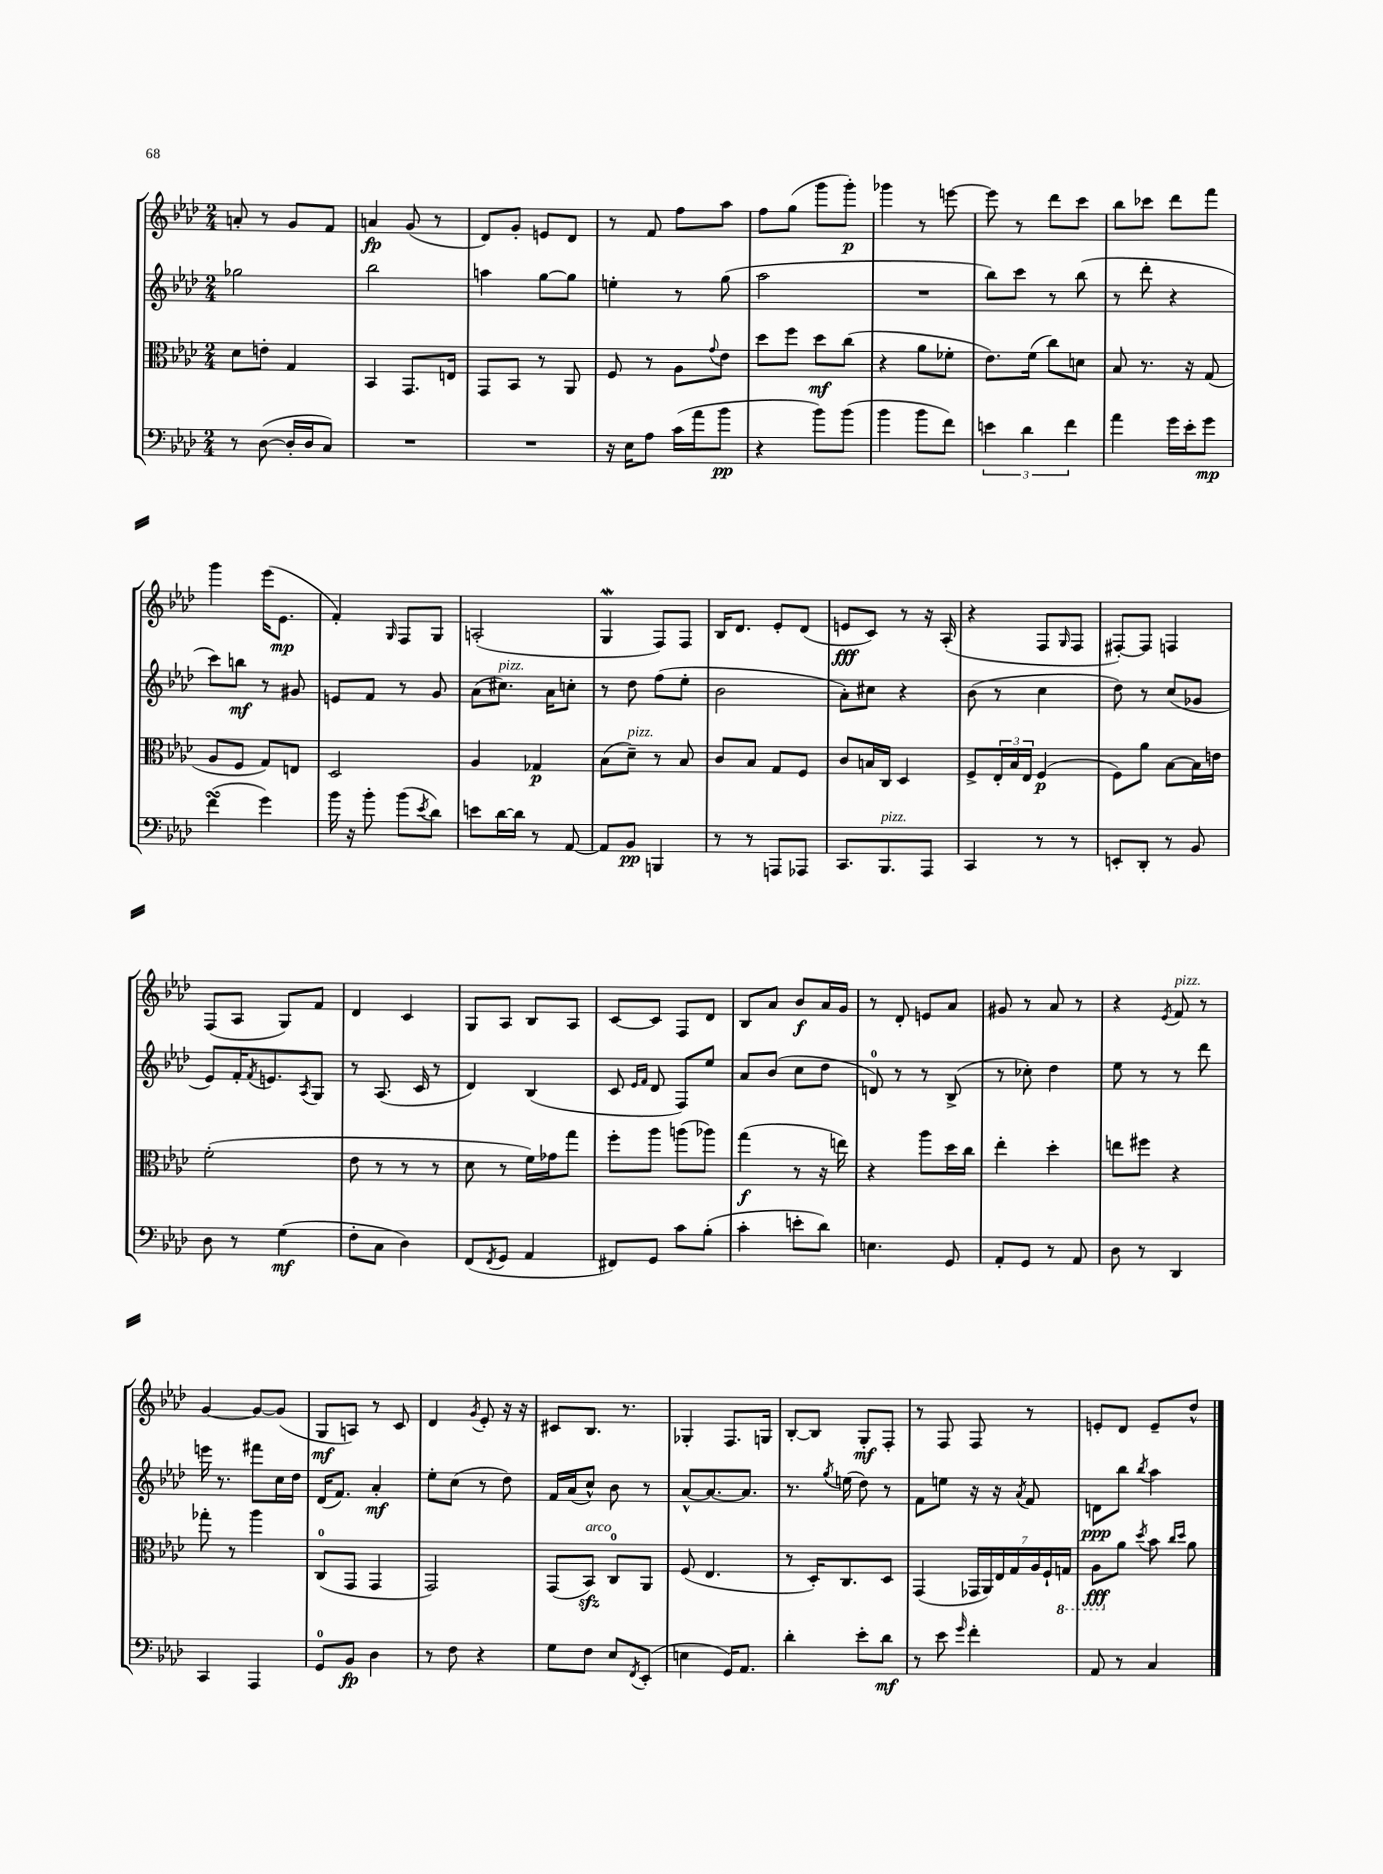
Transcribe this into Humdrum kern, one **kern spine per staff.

**kern	**kern	**kern	**kern
*staff4	*staff3	*staff2	*staff1
*clefF4	*clefC3	*clefG2	*clefG2
*k[b-e-a-d-]	*k[b-e-a-d-]	*k[b-e-a-d-]	*k[b-e-a-d-]
*M2/4	*M2/4	*M2/4	*M2/4
8r	8d-	2gg-	8a'
([8D-	8e'	.	8r
16D-']	4G	.	8g
16D-	.	.	.
8C)	.	.	8f
=	=	=	=
2r	4BB-	2bb-	4a
.	8.GG	.	(8g
.	.	.	8r
.	16E	.	.
=	=	=	=
2r	8GG	4aa	8d-)
.	8BB-	.	8g'
.	8r	[8gg	8e
.	8AA-	8gg]	8d-
=	=	=	=
16r	8F	4ee'	8r
16E-	.	.	.
8A-	8r	.	8f
(16c	8A-	8r	8ff
16a-	.	.	.
.	8qqg	.	.
8b-	8e-	(8gg	8aa-
=	=	=	=
4r	8dd-	2aa-	8ff
.	8ff	.	(8gg
8b-)	8dd-	.	8ggg
(8b-	(8cc	.	8ggg')
=	=	=	=
4b-	4r	2r	4ggg-
8b-	8a-	.	8r
8f)	8f-'	.	[8eee
=	=	=	=
6e	8.e-)	8bb-)	8eee]
.	.	8ccc	8r
6d-	.	.	.
.	(16f	.	.
.	8cc)	8r	8ddd-
6f	.	.	.
.	8d	(8bb-	8ccc
=	=	=	=
4a-	8B-	8r	8bb-
.	8.r	8ddd-'	8ccc-
16g	.	4r	8ddd-
16e-'	16r	.	.
8g	(8G	.	8fff
=	=	=	=
(4f	8A-	8ccc)	4ggg
.	8F	8bb	.
4g)	8G)	8r	(16eee-
.	.	.	8.e-
.	8E	8g#	.
=	=	=	=
16b-	2D-	8e	4f')
16r	.	.	.
8b-'	.	8f	.
.	.	.	16qqG
(8b-	.	8r	8F
8qe-	.	.	.
8d-)	.	8g	8G
=	=	=	=
8e	4A-	(8a-	(2A'
[16d-	.	8.cc#)	.
16d-]	.	.	.
8r	4G-	.	.
.	.	16a-	.
[8AA-	.	8cc'	.
=	=	=	=
8AA-]	(8B-	8r	4G
8BB-	8d-~)	8dd-	.
4BBB	8r	(8ff	8F)
.	8B-	8ee-'	8F
=	=	=	=
8r	8c	2b-	16B-
.	.	.	8.d-
8r	8B-	.	.
8AAA	8G	.	8e-'
8AAA-	8F	.	(8d-
=	=	=	=
8.CC	8c	8a-')	8e
.	16B	8cc#	8c)
8.BBB-	16C	.	.
.	4D-	4r	8r
8AAA-	.	.	16r
.	.	.	(16A-'
=	=	=	=
4CC	8F^	(8b-	4r
.	24E-'	8r	.
.	24B-	.	.
.	24E-	.	.
8r	(4F	4cc	8F
.	.	.	16qqG
8r	.	.	8F
=	=	=	=
8EE'	8F)	8dd-)	[8F#')
8DD-'	8a-	8r	8F#]
8r	[8B-	(8cc	4F
8BB-	16B-]	8g-	.
.	16e	.	.
=	=	=	=
8D-	(2f'	8e-)	(8F
8r	.	16f'	8A-
.	.	8qf	.
.	.	8.e	.
(4G	.	.	8G)
.	.	8qA-	.
.	.	8G	8f
=	=	=	=
8F'	8e-	8r	4d-
8C	8r	(8.A-	.
4D-)	8r	.	4c
.	.	16c	.
.	8r	8r	.
=	=	=	=
(8FF	8d-	4d-)	8G
8qFF	.	.	.
8GG	8r	.	8A-
4AA-	16f)	(4B-	8B-
.	16g-	.	.
.	8gg	.	8A-
=	=	=	=
8FF#)	8ff'	8c	[8c
.	.	16qqe-	.
.	.	16qqf	.
8GG	8aa-	8d-	8c]
8c	(8aa	8F)	8F
(8B-'	8aa-)	8ee-	8d-
=	=	=	=
4c'	(4gg	8a-	8B-
.	.	(8b-	8a-
8e'	8r	8cc	8b-
8d-)	16r	8dd-	16a-
.	16ee)	.	16g
=	=	=	=
4.E	4r	8d)	8r
.	.	8r	8d-'
.	8aa-	8r	8e
8GG	16dd-	(8B-^	8a-
.	16cc	.	.
=	=	=	=
8AA-'	4ee-'	8r	8g#
8GG	.	8cc-')	8r
8r	4dd-'	4dd-	8a-
8AA-	.	.	8r
=	=	=	=
8D-	8ee	8ee-	4r
8r	8ff#	8r	.
.	.	.	8qe-
4DD-	4r	8r	8f
.	.	8ddd-	8r
=	=	=	=
4CC	8gg-'	16eee	[4g
.	.	8.r	.
.	8r	.	.
4AAA-	4aa-	8fff#	8g_
.	.	16cc	(8g]
.	.	16dd-	.
=	=	=	=
8GG	(8C	(16d-	8G
.	.	8.f)	.
8BB-	8GG	.	8A)
4D-	4GG	4a-'	8r
.	.	.	8c
=	=	=	=
8r	2GG)	8ee-'	4d-
8F	.	(8cc	.
.	.	.	8qg
4r	.	8r	8e-'
.	.	8dd-)	16r
.	.	.	16r
=	=	=	=
8G	(8GG	16f	8c#
.	.	(16a-	.
8F	8BB-)	8cc^^)	8.B-
8E-	8C	8b-	.
.	.	.	8.r
8qFF	.	.	.
(8EE-'	8AA-	8r	.
=	=	=	=
4E	(8F	[8a-^^	4G-'
.	4.E-	8.a-_	.
16GG)	.	.	8.F
8.AA-	.	8.a-]	.
.	.	.	16G
=	=	=	=
4d-'	8r	8.r	[8B-'
.	16D-')	.	8B-]
.	.	8qgg	.
.	8.C	(16ee	.
8e-'	.	8dd-)	8G'
8d-	8D-	8r	8F'
=	=	=	=
8r	(4GG	8f	8r
8e-	.	8ee	8F
16qqg	.	.	.
4f'	28GG-	16r	8F
.	28AA-)	.	.
.	.	16r	.
.	28E-	.	.
.	28G	.	.
.	.	8qa-	.
.	.	8f	8r
.	28A-	.	.
.	28F`	.	.
.	28GG	.	.
=	=	=	=
8AA-	8AA-	8d	8e'
8r	8a-	8bb-	8d-
.	8qdd-	8qbb-	.
4C	8b-	4aa-	8e~
.	16qqcc	.	.
.	16qqdd-	.	.
.	8a-	.	8dd-^^
==	==	==	==
*-	*-	*-	*-
